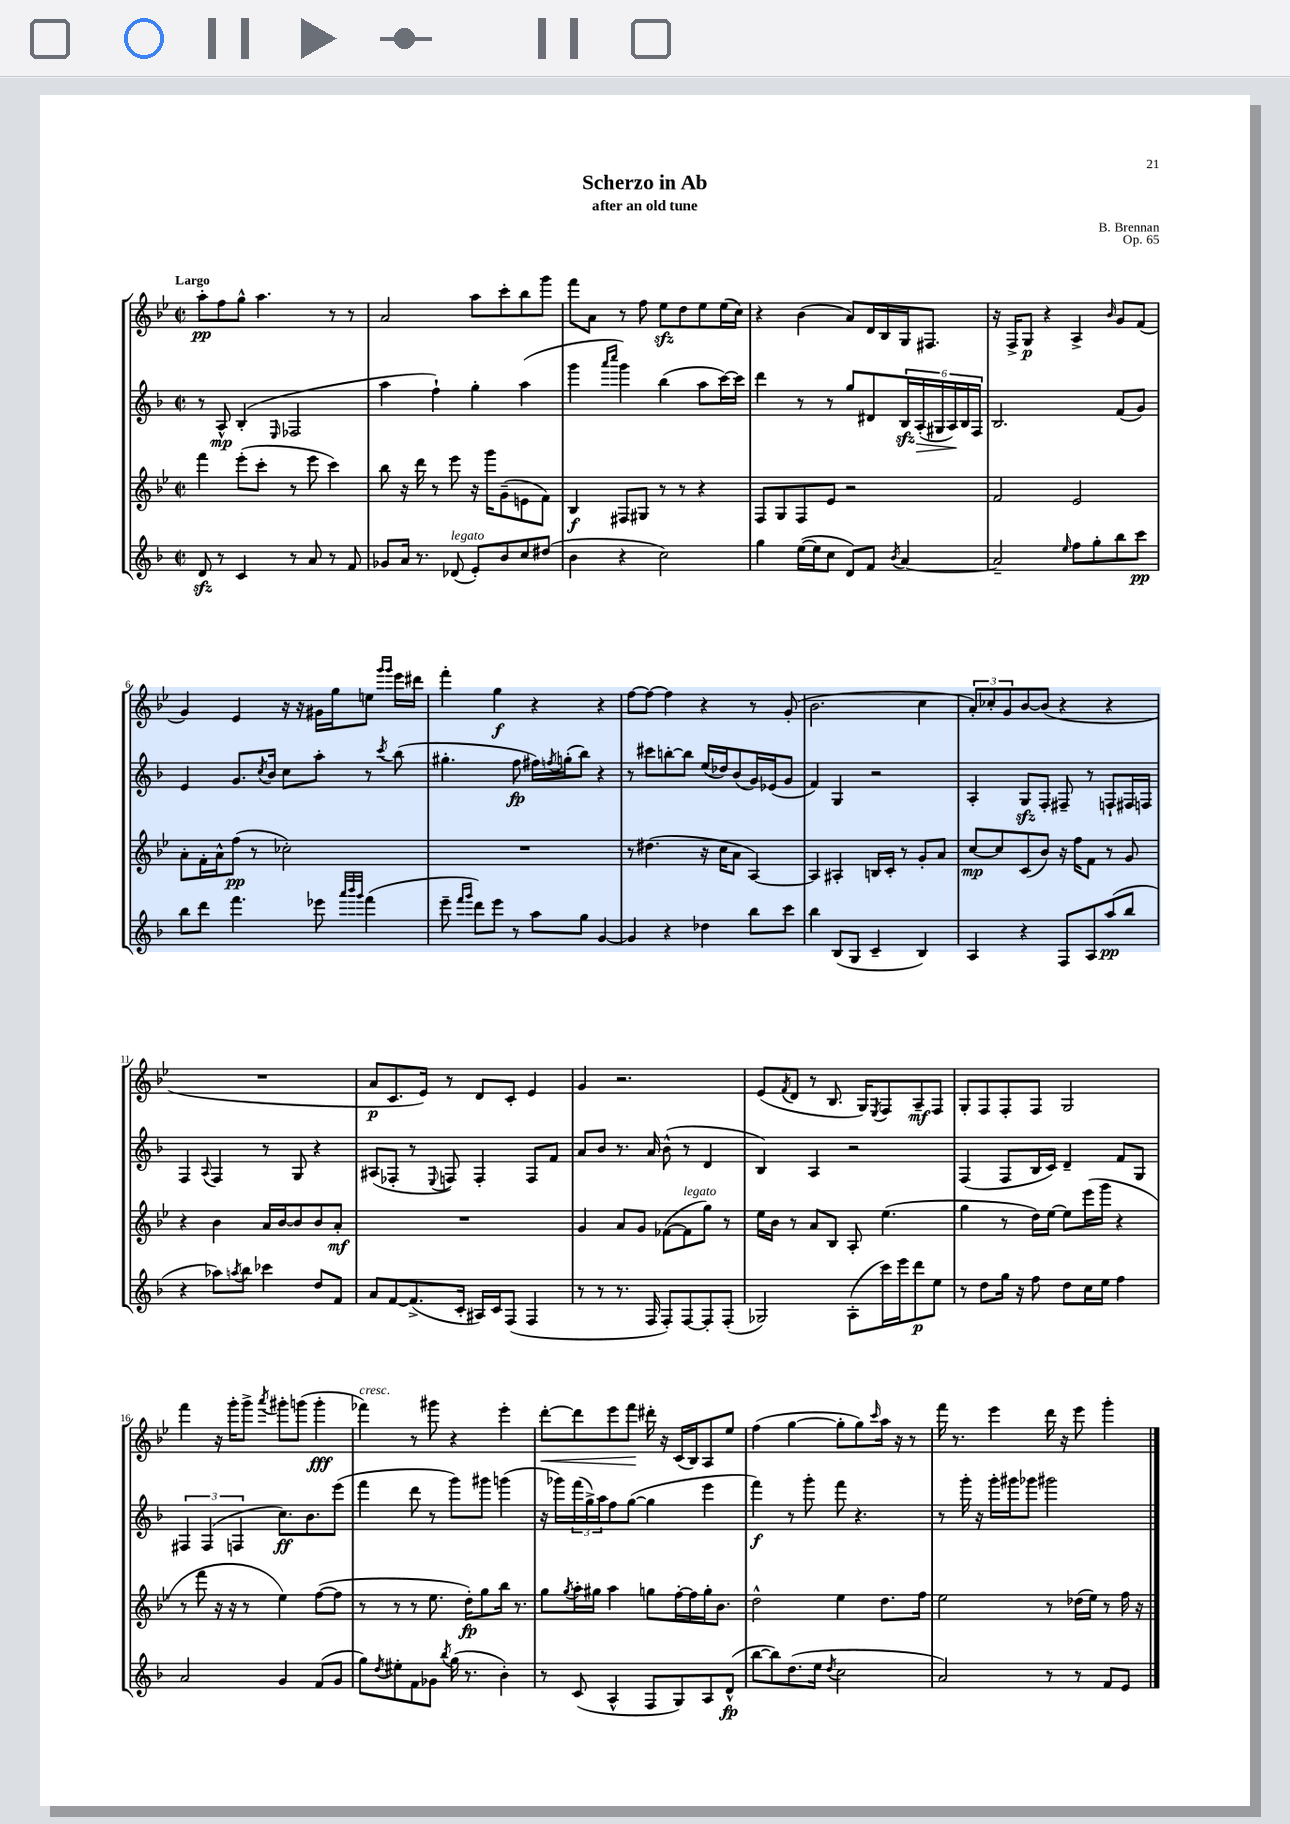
\header { title = "Scherzo in Ab" composer = "B. Brennan" subtitle = "after an old tune" opus = "Op. 65" }
<<
\new StaffGroup <<
\new Staff = "s0" {
    \clef treble \key bes \major \defaultTimeSignature \time 2/2 \tempo "Largo"
    a''8-.\pp f''8 g''8-^ a''4. r8 r8 |
    a'2 a''8 c'''8-. bes''8 g'''8 |
    f'''8 a'8 r8 f''8 ees''8\sfz d''8 ees''8 ees''16( c''16) |
    r4 bes'4( a'8) d'16 bes16 g16 fis8. |
    r16 f16-> g8\p r4 a4-> \grace { bes'16 } g'8 f'8( |
    g'4) ees'4 r16 r16 gis'16 g''16 e''8 \grace { g'''16 g'''16 } ees'''16 dis'''16 |
    f'''4-. g''4\f r4 r4 |
    f''8~ f''8~ f''4 r4 r8 g'8-.( |
    bes'2. c''4 |
    \tuplet 3/2 { a'8-.) ces''8-. g'8 } bes'8~ bes'8( r4 r4 |
    R1 |
    a'8\p c'8. ees'16) r8 d'8 c'8-. ees'4 |
    g'4 r2. |
    ees'8( \acciaccatura { f'8 } d'8 r8 bes8. g16) \acciaccatura { ees8 } f8 a8--\mf f8 |
    g8-. f8 f8-. f8 g2 |
    f'''4 r16 g'''16-. g'''8-> \acciaccatura { a'''8 } gis'''8-. g'''8( g'''4-.\fff |
    fes'''4^\markup { \italic "cresc." }) r8 gis'''8 r4 ees'''4-. |
    d'''8~-.\< d'''8 ees'''8 f'''8\! dis'''16-. r16 c'16( bes16) a8 ees''8 |
    f''4( g''4~ g''8-. g''8) \grace { c'''16 } a''16 r16 r8 |
    f'''16 r8. ees'''4 d'''16 r16 ees'''8 g'''4-. \bar "|." |
}
\new Staff = "s1" {
    \clef treble \key f \major \defaultTimeSignature \time 2/2
    r8 a8-^\mp bes4-.( \grace { e16 } fes2 |
    a''4 f''4-!) g''4-. a''4( |
    g'''4 \grace { a'''16 c''''16 } g'''4) bes''4( a''8 c'''16~) c'''16 |
    d'''4 r8 r8 g''8 dis'8 \tuplet 6/4 { bes16\sfz a16-.\>( gis16 a16\!) bes16 f16 } |
    bes2. f'8( g'8) |
    e'4 g'8. \acciaccatura { c''8 } bes'16 c''8 a''8-. r8 \acciaccatura { c'''8 } bes''8( |
    gis''4.-. f''8\fp fis''16) \acciaccatura { f''8 } g''16-.( bes''8) r4 |
    r8 cis'''8 b''8~-. b''8 e''16( des''16) bes'8( g'16) ees'16( g'8 |
    f'4) g4 r2 |
    a4-. g8\sfz f8-. fis8-- r8 f8-! fis16 f16 |
    f4 \appoggiatura { a8 } f4 r8 g8 r4 |
    ais8( fes8-. r8 \appoggiatura { e8 } f8) f4-. f8 f'8 |
    a'8 bes'8 r8. a'16 bes'8-^( r8 d'4 |
    bes4) a4 r2 |
    f4( f8 bes16 c'16) d'4-- f'8 g8 |
    \tuplet 3/2 { fis4 fis4( f4 } c''8.\ff) bes'8. e'''8( |
    f'''4 d'''8 r8 g'''8) gis'''8 g'''4( |
    r16 ges'''16) \tuplet 3/2 { f'''16( g''16->) a''16 } f''8 g''8~( g''4 e'''4 |
    f'''4\f) r8 g'''8-. f'''8 r4. |
    r8 g'''16-. r16 g'''16-. gis'''16 ges'''8 gis'''2 \bar "|." |
}
\new Staff = "s2" {
    \clef treble \key bes \major \defaultTimeSignature \time 2/2
    f'''4 ees'''8-.( c'''8-. r8 ees'''8 c'''4) |
    bes''8 r16 d'''16 r8 ees'''8 r16 g'''16 g'8--( e'8 f'8) |
    bes4\f fis8 gis8 r8 r8 r4 |
    f8 g8 f8 ees'8 r2 |
    f'2 ees'2 |
    a'8-. f'16-. a'16-^ f''8\pp( r8 ces''2-.) |
    R1 |
    r8 dis''4.( r16 c''16 a'8 a4~) |
    a4 ais4-. b16 c'16-. r8 g'8-. a'8 |
    c''8~\mp c''8 c'8( bes'8) r16 f''16 f'8 r8 g'8 |
    r4 bes'4 a'16 bes'16~ bes'8 bes'8 a'8-.\mf |
    R1 |
    g'4 a'8 g'8 fes'8~( fes'8^\markup { \italic "legato" } g''8) r8 |
    ees''16 bes'16 r8 a'8 bes8 a8-. ees''4.( |
    g''4 r8 d''16) ees''16~ ees''8 ees'''16( g'''16 r4 |
    r8 f'''8 r16 r16 r8 ees''4) f''8~( f''8 |
    r8 r8 r8 ees''8. d''16-.\fp) g''8 bes''16 r8. |
    g''8 \acciaccatura { g''8 } a''16-. gis''16 a''4 g''8 f''16~-. f''16 g''16-. bes'8. |
    d''2-^ ees''4 d''8. f''16 |
    ees''2 r8 des''16( ees''16) r8 f''16 r16 \bar "|." |
}
\new Staff = "s3" {
    \clef treble \key f \major \defaultTimeSignature \time 2/2
    d'8\sfz r8 c'4 r8 a'8 r8 f'8 |
    ges'8 a'16 r8. des'8^\markup { \italic "legato" }( e'8-.) bes'8 c''8 dis''8( |
    bes'4 r4 c''2) |
    g''4 e''16~( e''16 c''8 d'8) f'8 \acciaccatura { bes'8 } a'4~ |
    a'2-- \grace { e''16 } f''8 g''8-. bes''8 c'''8\pp |
    bes''8 d'''8 f'''4. ees'''8 \grace { a'''32 bes'''32 g'''32 } f'''4( |
    e'''8-- \grace { f'''16 g'''16 } d'''8) e'''8 r8 a''8 g''8 g'4~ |
    g'4 r4 des''4 bes''8 c'''8 |
    bes''4 bes8( g8 c'4-- bes4) |
    a4 r4 f8 a8 a''8\pp( bes''8 |
    r4 aes''8) \acciaccatura { a''8 } bes''8 ces'''4 d''8 f'8 |
    a'8 f'8~ f'8.->( c'16-. ais16) c'16 f8( f4 |
    r8 r8 r8. f16 f8-.) f8~ f8-. f8-.( |
    ges2) a8-.( c'''16) e'''16 d'''8\p e''8 |
    r8 d''8 g''16 r16 f''8 d''8 c''16 e''16 f''4 |
    a'2 g'4 f'8( g'8 |
    g''8) \acciaccatura { d''8 } eis''8-. f'8 ges'8 \acciaccatura { bes''8 } g''16( r8. bes'4-.) |
    r8 c'8( a4-^ f8 g8) a8 d'8-^\fp( |
    bes''8~ bes''8) d''8.( e''16 \acciaccatura { d''8 } c''2 |
    a'2) r8 r8 f'8 e'8 \bar "|." |
}
>>
>>
